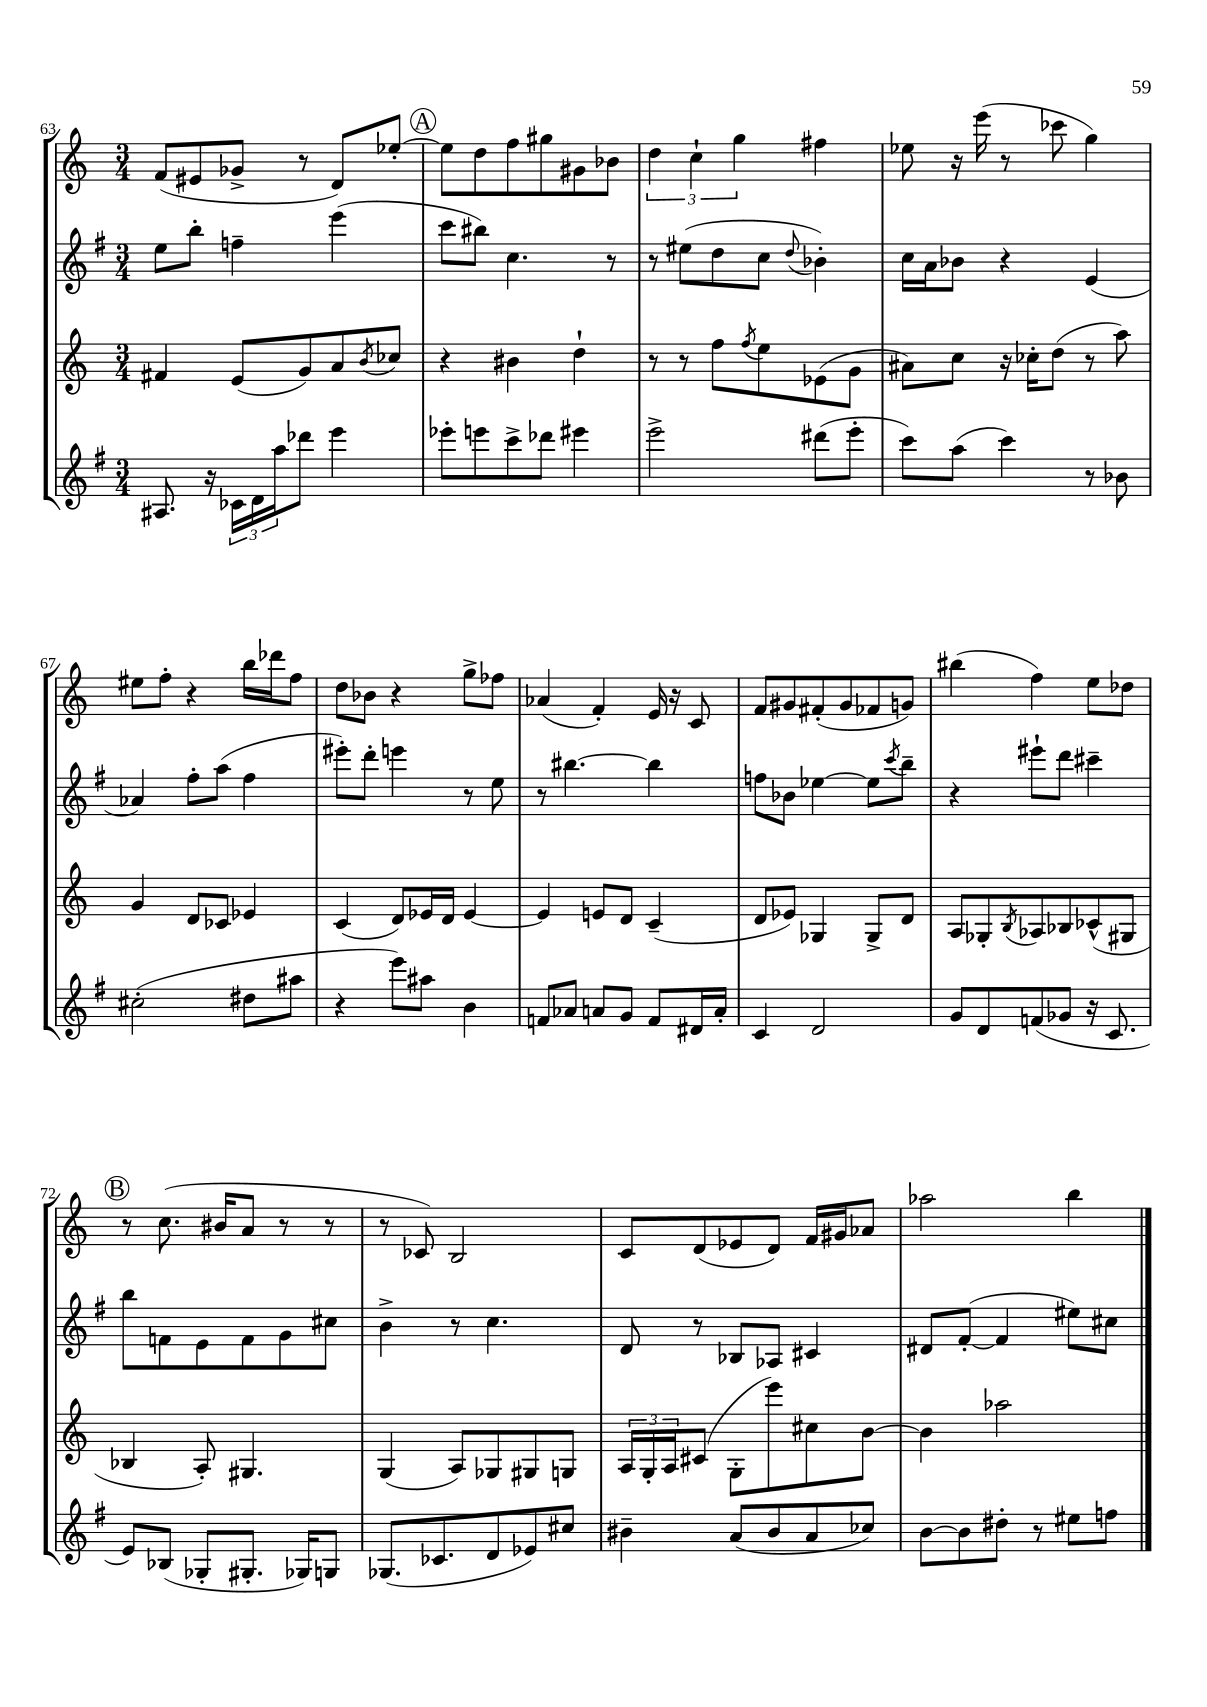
<<
\new StaffGroup <<
\new Staff = "s0" {
    \clef treble \key c \major \numericTimeSignature \time 3/4
    f'8( eis'8 ges'8-> r8 d'8) ees''8~-. |
    \mark \markup { \circle "A" } ees''8 d''8 f''8 gis''8 gis'8 bes'8 |
    \tuplet 3/2 { d''4 c''4-! g''4 } fis''4 |
    ees''8 r16 e'''16( r8 ces'''8 g''4) |
    eis''8 f''8-. r4 b''16 des'''16 f''8 |
    d''8 bes'8 r4 g''8-> fes''8 |
    aes'4( f'4-.) e'16 r16 c'8 |
    f'8 gis'8 fis'8-.( gis'8 fes'8 g'8) |
    bis''4( f''4) e''8 des''8 |
    \mark \markup { \circle "B" } r8 c''8.( bis'16 a'8 r8 r8 |
    r8 ces'8) b2 |
    c'8 d'8( ees'8 d'8) f'16 gis'16 aes'8 |
    aes''2 b''4 \bar "|." |
}
\new Staff = "s1" {
    \clef treble \key g \major \numericTimeSignature \time 3/4
    e''8 b''8-. f''4-- e'''4( |
    \mark \markup { \circle "A" } c'''8 bis''8) c''4. r8 |
    r8 eis''8( d''8 c''8 \appoggiatura { d''8 } bes'4-.) |
    c''16 a'16 bes'8 r4 e'4( |
    aes'4) fis''8-. a''8( fis''4 |
    eis'''8-.) d'''8-. e'''4 r8 e''8 |
    r8 bis''4.~ bis''4 |
    f''8 bes'8 ees''4~ ees''8 \acciaccatura { c'''8 } b''8-- |
    r4 eis'''8-! d'''8 cis'''4-- |
    \mark \markup { \circle "B" } b''8 f'8 e'8 f'8 g'8 cis''8 |
    b'4-> r8 c''4. |
    d'8 r8 bes8 aes8 cis'4 |
    dis'8 fis'8~-.( fis'4 eis''8) cis''8 \bar "|." |
}
\new Staff = "s2" {
    \clef treble \key c \major \numericTimeSignature \time 3/4
    fis'4 e'8( g'8) a'8 \acciaccatura { b'8 } ces''8 |
    \mark \markup { \circle "A" } r4 bis'4 d''4-! |
    r8 r8 f''8 \acciaccatura { f''8 } e''8 ees'8( g'8 |
    ais'8) c''8 r16 ces''16-. d''8( r8 a''8) |
    g'4 d'8 ces'8 ees'4 |
    c'4( d'8) ees'16 d'16 ees'4~ |
    ees'4 e'8 d'8 c'4--( |
    d'8 ees'8) ges4 ges8-> d'8 |
    a8 ges8-. \acciaccatura { b8 } aes8 bes8 ces'8-^( gis8 |
    \mark \markup { \circle "B" } bes4 a8-.) gis4. |
    g4( a8) ges8 gis8 g8 |
    \tuplet 3/2 { a16 g16-. a16 } cis'8( g8-. e'''8) cis''8 b'8~ |
    b'4 aes''2 \bar "|." |
}
\new Staff = "s3" {
    \clef treble \key g \major \numericTimeSignature \time 3/4
    ais8. r16 \tuplet 3/2 { ces'16 d'16 a''16 } des'''8 e'''4 |
    \mark \markup { \circle "A" } ees'''8-. e'''8 c'''8-> des'''8 eis'''4 |
    e'''2-> dis'''8( e'''8-. |
    c'''8) a''8( c'''4) r8 bes'8 |
    cis''2-.( dis''8 ais''8 |
    r4 e'''8) ais''8 b'4 |
    f'8 aes'8 a'8 g'8 f'8 dis'16 a'16-. |
    c'4 d'2 |
    g'8 d'8 f'8( ges'8 r16 c'8. |
    \mark \markup { \circle "B" } e'8) bes8( ges8-. gis8.-. ges16) g8 |
    ges8.( ces'8. d'8 ees'8) cis''8 |
    bis'4-- a'8( bis'8 a'8 ces''8) |
    b'8~ b'8 dis''8-. r8 eis''8 f''8 \bar "|." |
}
>>
>>
\layout { \context { \Score currentBarNumber = #63 } }
